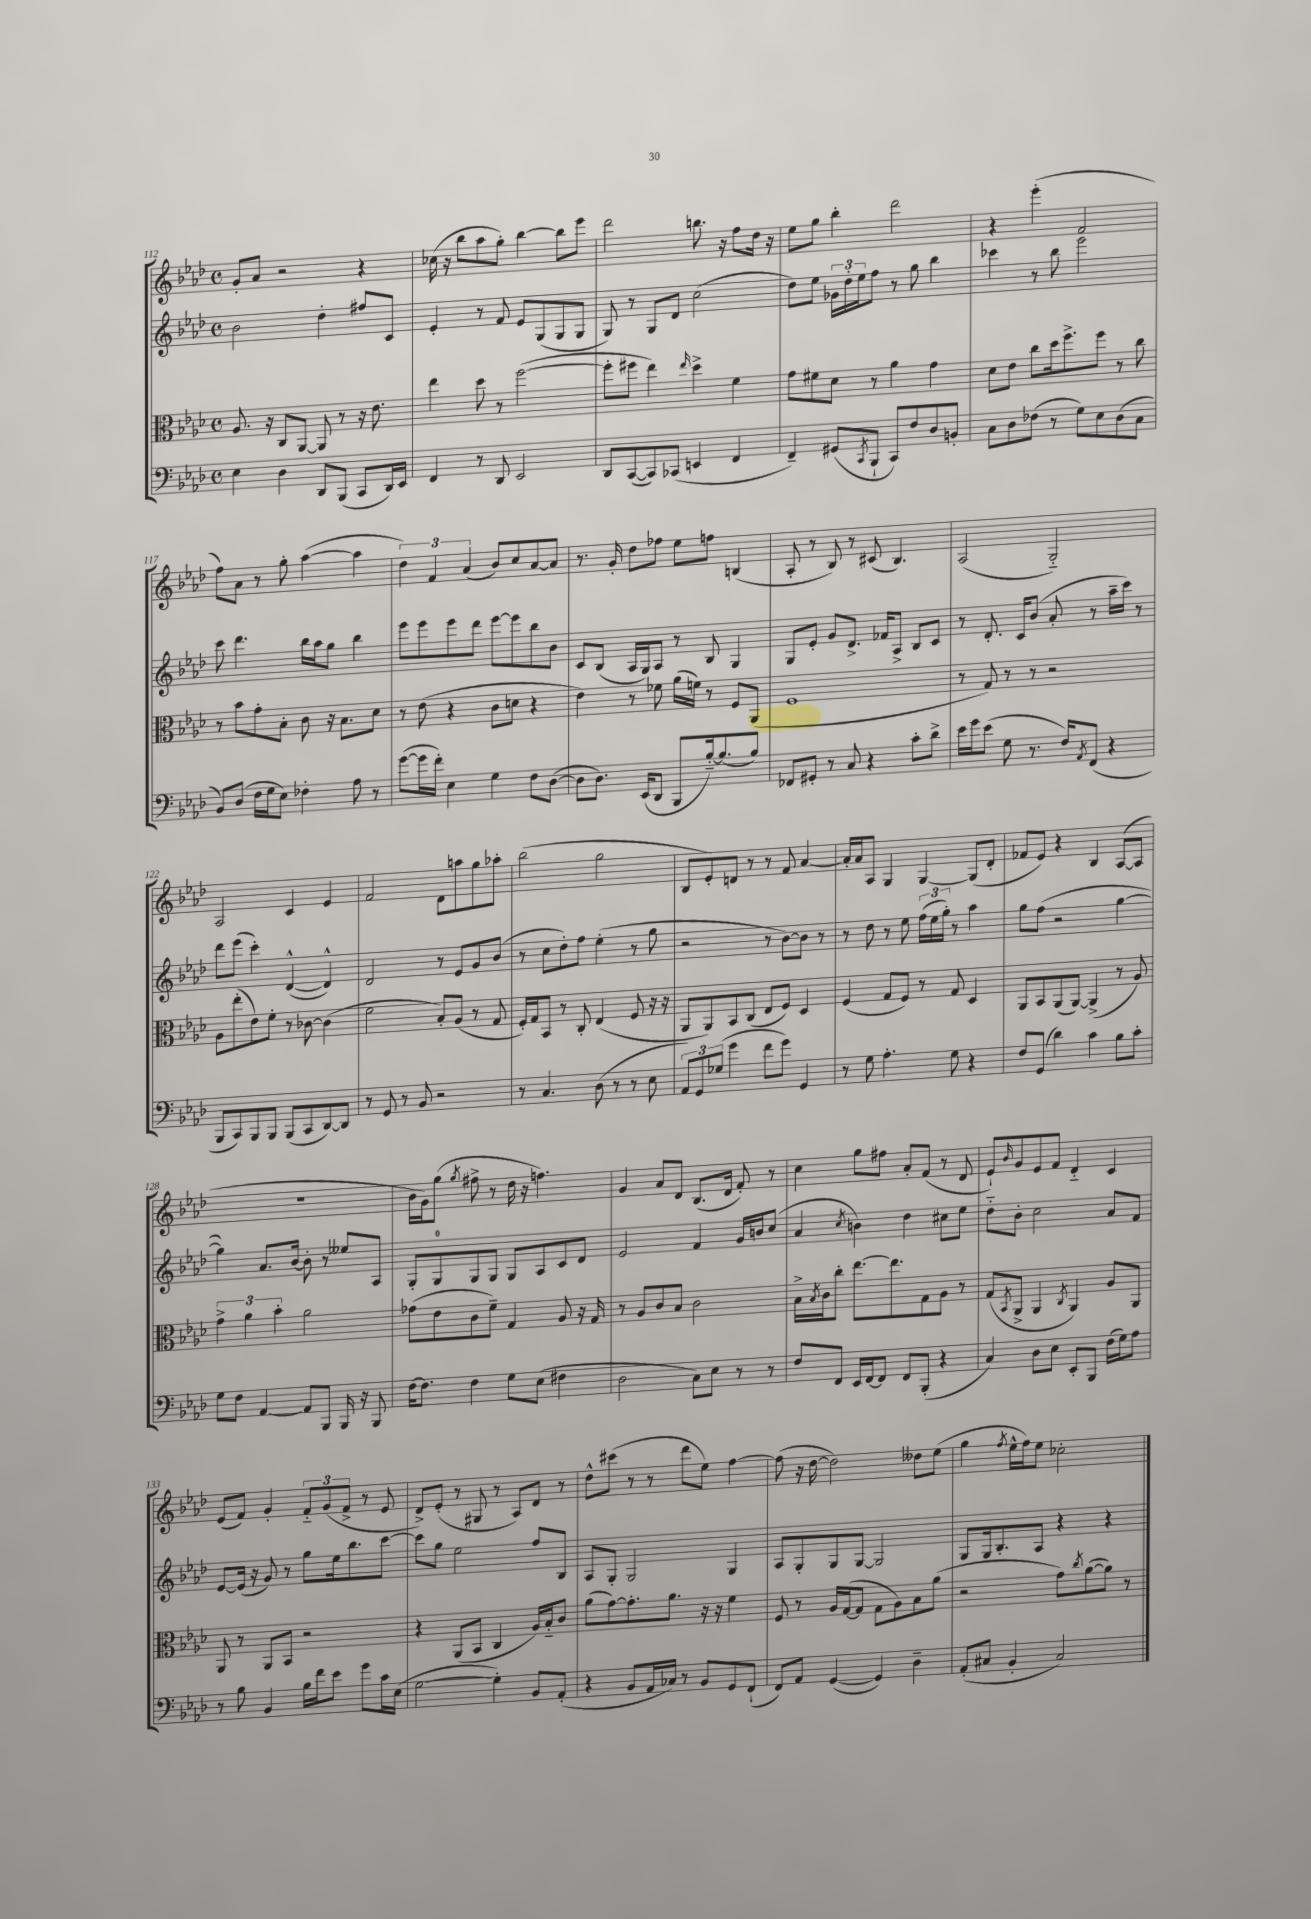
<<
\new StaffGroup <<
\new Staff = "s0" {
    \clef treble \key aes \major \defaultTimeSignature \time 4/4
    g'8-. aes'8 r2 r4 |
    ces''16( r16 bes''8 aes''8 g''8-.) bes''4~ bes''8 ees'''8 |
    des'''2 b''8. r16 f''8 des''16 r16 |
    ees''8 g''8 bes''4-. des'''2 |
    r4 ees'''4-.( f'2 |
    f''8) aes'8 r8 g''8-. aes''4~( aes''4 |
    \tuplet 3/2 { des''4) f'4 aes'4( } bes'8) c''8 aes'8~ aes'8 |
    r8. g'16-. des''8 fes''8 ees''8 f''8 b4( |
    aes8-. r8 bes8) r8 cis'8( bes4.) |
    aes2( g2-_) |
    aes2 c'4 ees'4 |
    f'2 des'8 a''8 g''8 aes''8-. |
    bes''2( g''2 |
    bes8 ees'8-.) d'8 r8 r8 f'8 aes'4~ |
    aes'16-. aes'16 aes8 g4 g4~ g8( des'8-. |
    fes'8 ees'8) r4 bes4 aes8~( aes8 |
    R1 |
    bes'16 g'16) g''8( \acciaccatura { g''8 } fis''8-> r8 des''16 r16 f''4.) |
    g'4 aes'8 des'8 bes8.( des'16 f'8-.) r8 |
    c''4 g''8 fis''8 aes'8-. f'8( r8 des'8 |
    ees'8-!) \grace { bes'16 } g'8 ees'8 f'8 des'4-_ c'4 |
    ees'8( f'8) g'4-. \tuplet 3/2 { f'8-_ g'8( f'8-> } r8 ees'8 |
    des'8->) ees'8-.( r8 gis8 r8 aes8) des'8 r8 |
    des''8-^ cis'''8( r8 r8 des'''8 ees''8) f''4~ |
    f''8( r16 des''16~ des''2) deses''8 ees''8( |
    g''4 \acciaccatura { f''8 } ees''16-^ f''16) ees''8 ces''2-. \bar "|." |
}
\new Staff = "s1" {
    \clef treble \key aes \major \defaultTimeSignature \time 4/4
    bes'2 des''4-. fis''8 c'8 |
    ees'4-. r8 f'8 ees'8 g8( g8 g8 |
    g8) r8 g8 des'8 c''2( |
    des''8) ees''8 \tuplet 3/2 { ges'16 des''16-. ees''16 } f''8 r8 g''8 bes''4 |
    ces'''4 r8 bes''8 ees'''2 |
    c'''8 des'''4. bes''16 aes''16 g''8 bes''4 |
    ees'''8 ees'''8 ees'''8 des'''8 ees'''8~ ees'''8 bes''8 bes'8 |
    c'8 bes8( aes16 g16) aes8 r8 bes8 g4 |
    g8 ees'8-. g'8 des'8.-> fes'16 aes8-> bes8 c'8 |
    r8 des'8.-. c'16 bes'8( aes'8-. r8 aes''16-- c'''16) r8 |
    des'''8 ees'''8( c'''4-.) des'4~-^( des'4-^) |
    des'2 r8 ees'8 g'8 bes'8( |
    r8 c''8 des''8-.) f''8 ees''4-.( r8 g''8 |
    r2 r8 bes'8~) bes'8 r8 |
    r8 des''8 r8 ees''8 \tuplet 3/2 { f''16( ees''16 g''16-.) } r8 aes''4 |
    g''8 f''8( r2 g''4~ |
    g''4) aes'8. bes'16~ bes'8-. r8 eeses''8 aes8 |
    g8-. g8-0 g8 g8 g8 aes8 c'8 des'8 |
    ees'2 f'4 g'16 b'16 c''8( |
    aes'4 \acciaccatura { c''8 } b'4) des''4 cis''8 ees''8 |
    des''8-_ bes'8-. c''2 aes'8 f'8 |
    ees'8~ ees'16( r16 g'8) r8 g''8 ees''16 bes''8. c'''8~ |
    c'''8 g''8 ees''2 f''8 bes8 |
    aes8 g8-. g2 g4 |
    aes8 g8-. g8 g8~ g2 |
    g8 g16 bes8.-. aes8 r4 r4 \bar "|." |
}
\new Staff = "s2" {
    \clef alto \key aes \major \defaultTimeSignature \time 4/4
    aes8. r16 c8 aes,8~ aes,8 r8 r16 ees'8. |
    ees''4 des''8 r8 f''2~( |
    f''8-. fis''8 ees''4) \grace { ees''16 } des''4-> f'4 |
    g'8 fis'8 des'8 r8 aes'4 g'4 |
    des'8 ees'8 c''8 des''16 f''8.-> f''8 r8 c''8 |
    r8 bes'8 g'8-. bes8-. c'8 r16 bes8. des'8 |
    r8 ees'8( r4 c'8 d'8 r4 |
    ees'4) r8 fes'8 aes'16( f'16) r8 f8 aes,8( |
    f1 |
    r8 g8) r8 r8 r2 |
    aes8 ees''8-.( ees'8) f'8-. r8 ces'8~ ces'4( |
    f'2 bes8-.) aes8( r8 g8 |
    f16-.) g16 bes,8 r8 c8-. ees4( f8 r16 r16 |
    aes,8 aes,8) bes,8 c8( ees8 f8) des4 |
    f4( g8 f8) r8 g8 des4 |
    aes,8 bes,8 aes,8( aes,8~) aes,4->( r8 aes8) |
    \tuplet 3/2 { g'4-> aes'4 bes'4-. } aes'2 |
    ges'8( ees'8 c'8 f'8--) g4 aes8 r16 g16 |
    r8 aes8 c'8 bes8 c'2 |
    bes16-> \acciaccatura { bes8 } c'16 c''8-. ees''8.~ ees''8. g8 aes8 r8 |
    g8( \acciaccatura { bes,8 } aes,8-> aes,4 \acciaccatura { c8 } aes,4) aes8 aes,8 |
    aes,8 r8 aes,8 bes,8 r2 |
    r4 aes,8( bes,8 c4 aes16) bes16-_ c'8 |
    aes'8( g'8~) g'8.-. aes'8. r16 r16 f'4 |
    f8 r8 aes16 g16~( g8 g8 aes8) bes8 aes'8( |
    r2 g'8) \acciaccatura { c''8 } aes'8~( aes'8) r8 \bar "|." |
}
\new Staff = "s3" {
    \clef bass \key aes \major \defaultTimeSignature \time 4/4
    ees4 des4 des,8 bes,,8( c,8 des,16) ees,16 |
    f,4 r8 des,8 ees,2 |
    des,8 c,8~( c,8) ces,8( e,4 f,4 |
    f,4--) gis,8( \acciaccatura { c,8 } bes,,8-! c,8) f8 des8 b,8-. |
    c8 des8 fes8( r8 g8) ees8 des8( c8 |
    bes,8) des8( f16 g16 ees8) fes4-. aes8 r8 |
    g'8~( g'16 f'16-.) ees4 g4 f8 des8~( |
    des8 des8.) ees,16( des,8 bes,,8 bes16~-_) bes8.( bes8) |
    fes,8 gis,8-. r8 c8 r4 c'8-. des'8-> |
    ees'16 g'16 ees'8( g8 r8. f16) \acciaccatura { aes,8 } f,8( r4 |
    bes,,8 c,8) bes,,8 bes,,8 bes,,8( c,8 des,8~) des,8 |
    r8 g,8 r8 bes,8 r2 |
    r8 c4. des8( r8 r8 ees8 |
    \tuplet 3/2 { aes,8) g,8 ges8( } g'4 f'8 g'8) g,4 |
    r8 g8 aes4.-. g8 r4 |
    f8 g,8( des'4) c'4 bes8 c'8-. |
    g8 f8 aes,4~ aes,8 bes,,8 bes,,16 r16 bes,,8 |
    f16~ f8. f4 g8 ees8( fis4 |
    des2 c8) ees8 r8 r8 |
    f8 f,8 ees,16 f,16~ f,8 f,8 bes,,8-.( r4 |
    c4) des8 ees8 ees,8-. bes,,8 f16( g16) aes8 |
    r8 bes8 bes,4 bes16 f'16 ees'8 g'8 c'16 ees16( |
    g2~ g4-.) bes,8 aes,8-.( |
    r4 bes,8 aes,16 ces16) r8 bes,8 g,8 f,8-!( |
    f,8) aes,8 g,4~( g,4) des4-- |
    aes,8-.( cis8 bes,4-. cis2) \bar "|." |
}
>>
>>
\layout { \context { \Score currentBarNumber = #112 } }
